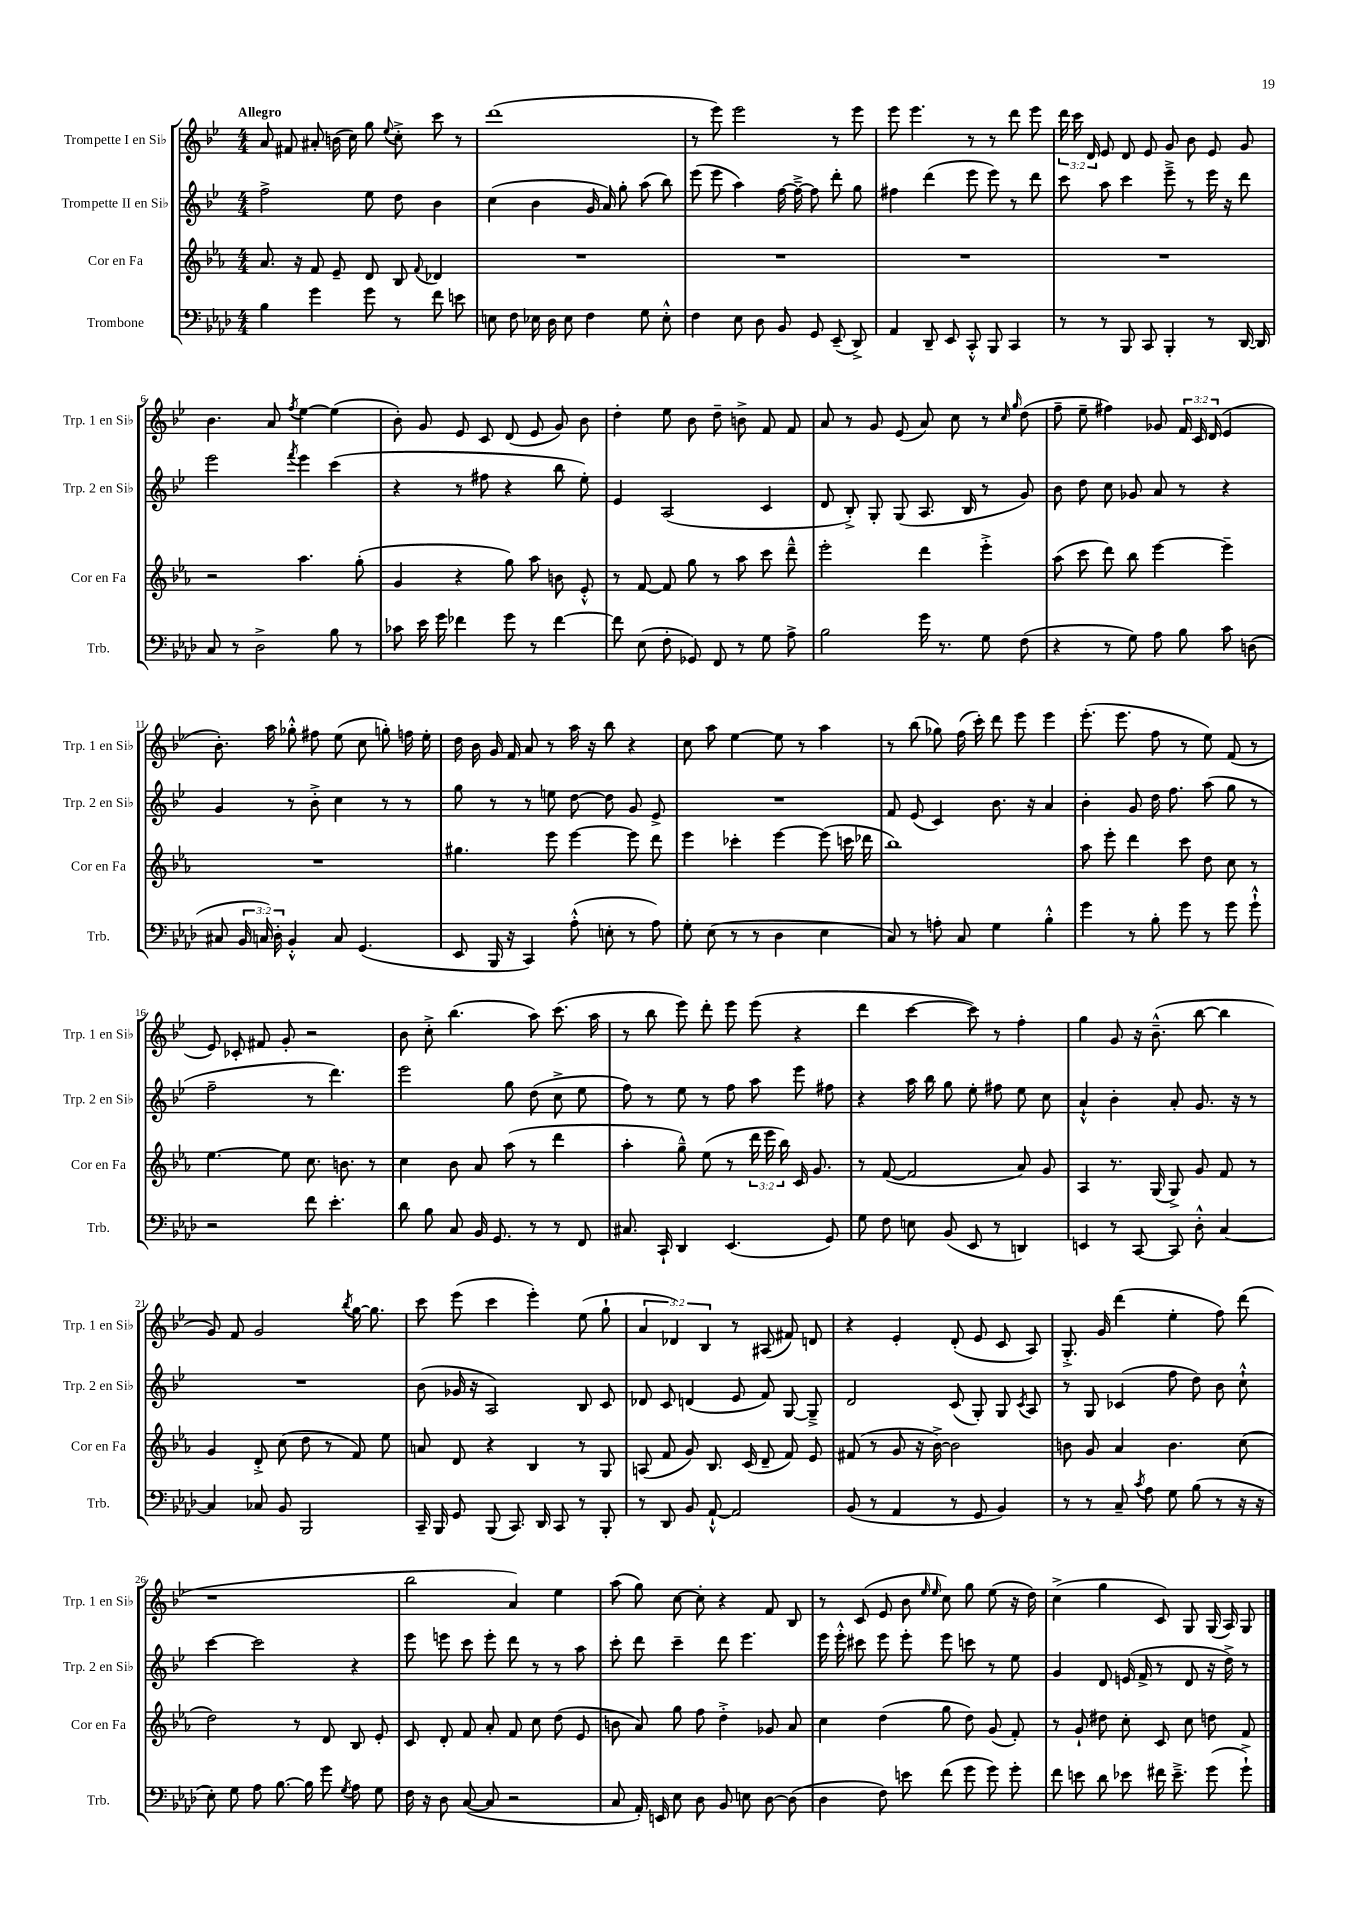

**kern	**kern	**kern	**kern
*staff4	*staff3	*staff2	*staff1
*clefF4	*clefG2	*clefG2	*clefG2
*k[b-e-a-d-]	*k[b-e-a-]	*k[b-e-]	*k[b-e-]
*M4/4	*M4/4	*M4/4	*M4/4
4B-	8.a-	2ff^	8a
.	.	.	8f#
.	16r	.	.
4g	8f	.	8a#'
.	8e-~	.	(16b
.	.	.	16cc)
8g	8d	8ee-	8gg
.	.	.	8qqee-
8r	8B-	8dd	8cc'^
.	8qqf	.	.
8f	4d-	4b-	8ccc
8e	.	.	8r
=	=	=	=
8E	1r	(4cc	(1ddd
8F	.	.	.
16E-	.	4b-	.
16D-	.	.	.
8E-	.	.	.
4F	.	16g	.
.	.	16a)	.
.	.	8gg'	.
8G	.	(8aa	.
8E-'^^	.	8bb-)	.
=	=	=	=
4F	1r	(8eee-	8r
.	.	8eee-	8eee-)
8E-	.	4aa)	2eee-
8D-	.	.	.
8BB-	.	[16ff	.
.	.	16ff~^_	.
8GG	.	8ff]	.
(8EE-~	.	8ddd'	8r
8DD-^)	.	8gg	8eee-
=	=	=	=
4AA-	1r	4ff#	8eee-
.	.	.	4.eee-
8DD-~	.	(4ddd	.
8EE-	.	.	.
8CC'^^	.	8eee-	8r
8BBB-	.	8eee-)	8r
4CC	.	8r	8ddd
.	.	8ddd	8eee-
=	=	=	=
8r	1r	8ccc	24ddd
.	.	.	24ccc
.	.	.	24d
8r	.	8aa	8e-
8BBB-	.	4ccc	8d
8CC	.	.	8e-
4BBB-'	.	8eee-~^	8g
.	.	8r	8b-
8r	.	16eee-	8e-
.	.	16r	.
[16DD-	.	8ddd	8g
16DD-]	.	.	.
=	=	=	=
8C	2r	2eee-	4.b-
8r	.	.	.
2D-^	.	.	.
.	.	.	8a
.	.	8qfff	8qff
.	4.aa-	4eee-	[4ee-
8B-	.	(4ccc	(4ee-]
8r	(8gg'	.	.
=	=	=	=
8c-	4g	4r	8b-')
16e-	.	.	8g
16g	.	.	.
4f-	4r	8r	8e-
.	.	8ff#	8c
8g	8gg)	4r	(8d
8r	8aa-	.	8e-
[4f-	8b	8bb-	8g)
.	8e-'^^	8ee-')	8b-
=	=	=	=
8f-]	8r	4e-	4dd'
(8E-	[8f	.	.
8F'	8f]	(2A	8ee-
8GG-)	8gg	.	8b-
8FF	8r	.	8dd~
8r	8aa-	.	8b^
8G	8ccc	4c	8f
8A-^	8ddd~^^	.	8f
=	=	=	=
2B-	2eee-'	8d	8a
.	.	8B-'^)	8r
.	.	8G'	8g
.	.	(8G	(8e-
16g	4ddd	8.A	8a)
8.r	.	.	.
.	.	.	8cc
.	.	16B-	.
8G	4eee-'^	8r	8r
.	.	.	16qqcc
.	.	.	16qqgg
(8F	.	8g)	(8dd
=	=	=	=
4r	(8aa-	8b-	8ff~
.	8ccc	8dd	8ee-~
8r	8ddd)	8cc	4ff#)
8G)	8bb-	8g-	.
8A-	[4eee-	8a	8g-
8B-	.	8r	24f
.	.	.	24c
.	.	.	(24d
8c	4eee-~]	4r	4e-
(8D	.	.	.
=	=	=	=
8C#	1r	4g	8.b-')
24BB-	.	.	.
24C)	.	.	.
.	.	.	16aa
24D-'	.	.	.
4BB-'^^	.	8r	8gg-'^^
.	.	8b-'^	8ff#
8C	.	4cc	(8ee-
(4.GG	.	.	8cc
.	.	8r	8gg')
.	.	8r	16ff
.	.	.	16ee-'
=	=	=	=
8EE-	4.gg#	8gg	16dd
.	.	.	16b-
16BBB-	.	8r	16g
16r	.	.	16f
4CC)	.	8r	8a
.	8eee-	8ee	8r
(8A-'^^	[4eee-	[8dd	16aa
.	.	.	16r
8E'	.	8dd]	8bb-
8r	8eee-]	8g	4r
8A-)	8ddd	8e-^	.
=	=	=	=
8G'	4eee-	1r	8cc
(8E-	.	.	8aa
8r	4ccc-'	.	[4ee-
8r	.	.	.
4D-	[4eee-	.	8ee-]
.	.	.	8r
4E-	(8eee-]	.	4aa
.	16ccc	.	.
.	16ddd-	.	.
=	=	=	=
8C)	1bb-)	8f	8r
8r	.	(8e-	(8bb-
8A'	.	4c)	8gg-)
8C	.	.	(16ff
.	.	.	16ccc')
4G	.	8.b-	8ddd
.	.	.	8eee-
.	.	16r	.
4B-'^^	.	4a	4eee-
=	=	=	=
4g	8aa-	4b-'	(8.eee-'
.	8eee-'	.	.
.	.	.	8.eee-
8r	4ddd	8g	.
8B-'	.	16dd	8ff
.	.	8.ff	.
8g	8ccc	.	8r
8r	8dd	(8aa	8ee-)
8g	8cc	8gg	(8f
8g`^^	8r	8r	8r
=	=	=	=
2r	[4.ee-	2ff~	8e-)
.	.	.	8c-'
.	.	.	8f#
.	8ee-]	.	8g'
8f	8.cc	8r	2r
4.e-'	.	4.ddd)	.
.	8.b	.	.
.	8r	.	.
=	=	=	=
8d-	4cc	2eee-	8b-
8B-	.	.	8cc'^
8C	8b-	.	(4.bb-
16BB-	8a-	.	.
8.GG	.	.	.
.	(8aa-	8gg	.
8r	8r	(8dd	8aa)
8r	4ddd	8cc^	(8.ccc
8FF	.	8ee-	.
.	.	.	16aa
=	=	=	=
8.C#	4aa-'	8ff)	8r
.	.	8r	8bb-
16CC`	.	.	.
4DD-	8gg~^^)	8ee-	8eee-)
.	(8ee-	8r	8ddd'
(4.EE-	8r	8ff	8eee-
.	24ddd	8aa	(8eee-
.	24eee-	.	.
.	24bb-)	.	.
.	16c	8eee-	4r
.	8.g	.	.
8GG)	.	8ff#	.
=	=	=	=
8G	8r	4r	4ddd
8F	([8f	.	.
8E	2f]	16aa	[4ccc
.	.	16bb-	.
(8BB-	.	8gg	.
8EE-	.	8ee-'	8ccc])
8r	.	8ff#	8r
4DD)	8a-)	8ee-	4ff'
.	8g	8cc	.
=	=	=	=
4EE	4A-	4a`^^	4gg
8r	8.r	4b-'	8g
[8CC	.	.	16r
.	(16G	.	(8.b-~^^
8CC]	8G^)	8a'	.
8D-'^^	8g	8.g	[8bb-
[4C	8f	.	4bb-]
.	.	16r	.
.	8r	8r	.
=	=	=	=
4C]	4g	1r	8g)
.	.	.	8f
8C-	8d'^	.	2g
8BB-	(8cc	.	.
2BBB-	8dd	.	.
.	8r	.	.
.	.	.	8qbb-
.	8f)	.	[16gg
.	.	.	8.gg]
.	8ee-	.	.
=	=	=	=
16CC~	8a	(8b-	8ccc
16BBB-	.	.	.
8GG	8d	16g-	(8eee-
.	.	16r	.
(8BBB-	4r	2A)	4ccc
8.CC)	.	.	.
.	4B-	.	4eee-')
16DD-	.	.	.
8CC	.	.	.
8r	8r	8B-	(8ee-
8BBB-'	8G	8c	8gg`
=	=	=	=
8r	(8A	8d-	6a
8DD-	8f	8c	.
.	.	.	6d-)
8BB-	8g)	(4d	.
.	.	.	6B-
[8AA-`^^	8.B-	.	.
2AA-]	.	8e-	8r
.	(16c	.	.
.	8d~	8f)	(8A#
.	8f)	[8G	8f#)
.	8e-	8G~^]	8d
=	=	=	=
(8BB-	(8f#	2d	4r
8r	8r	.	.
4AA-	8g	.	4e-'
.	16r	.	.
.	[16b-^)	.	.
8r	2b-]	(8c	(8d'
8GG	.	8G')	8e-
4BB-)	.	8G	8c
.	.	8qc	.
.	.	8A	8A)
=	=	=	=
8r	8b	8r	8.G'^
8r	8g	8G	.
.	.	.	16g
8C~	4a-	(4c-	(4ddd
8qc	.	.	.
8A-	.	.	.
8G	4.b	8ff	4ee-'
(8B-	.	8dd)	.
8r	.	8b-	8ff)
16r	(8cc	8cc`^^	(8ddd
16r	.	.	.
=	=	=	=
8E-')	2dd)	[4ccc	1r
8G	.	.	.
8A-	.	2ccc]	.
[8.B-	.	.	.
.	8r	.	.
16B-]	.	.	.
8g	8d	.	.
8qG	.	.	.
8A-	8B-	4r	.
8G	8e-'	.	.
=	=	=	=
16F	8c	8eee-	2bb-
16r	.	.	.
8D-	8d'	8eee	.
([8C	8f	8ccc	.
8C]	8a-'	8eee'	.
2r	8f	8ddd	4a)
.	8cc	8r	.
.	(8dd	8r	4ee-
.	8e-	8aa	.
=	=	=	=
8C	8b	8ccc'	(8aa
16AA-')	8a-)	8ddd	8gg)
16EE	.	.	.
8E-	8gg	4ccc~	[8cc
8D-	8ff	.	8cc']
8BB-	4dd'^	8ddd	4r
8E	.	4.eee-	.
[8D-	8g-	.	8f
(8D-]	8a-	.	8B-
=	=	=	=
4D-	4cc	16eee-	8r
.	.	16eee-'^^	.
.	.	8ccc#	(8c
8F)	(4dd	8eee-	8e-
8e	.	8eee-'	8b-
.	.	.	16qqee-
.	.	.	16qqee-
(8f	8gg	8eee-	8cc)
8g	8dd)	8ccc	8gg
8g)	(8g	8r	(8ee-
8g'	8f')	8ee-	16r
.	.	.	16dd)
=	=	=	=
8f	8r	4g	(4cc^
8e	8g`	.	.
8d-	8dd#	8d	4gg
8e-	8cc'	(16e	.
.	.	16f^	.
16f#	8c	8r	8c)
8.e-~^	.	.	.
.	8cc	8d	8G
(8g	8dd	16r	(16G
.	.	16dd^)	16A)
8g`^)	8f	8r	8G
==	==	==	==
*-	*-	*-	*-
